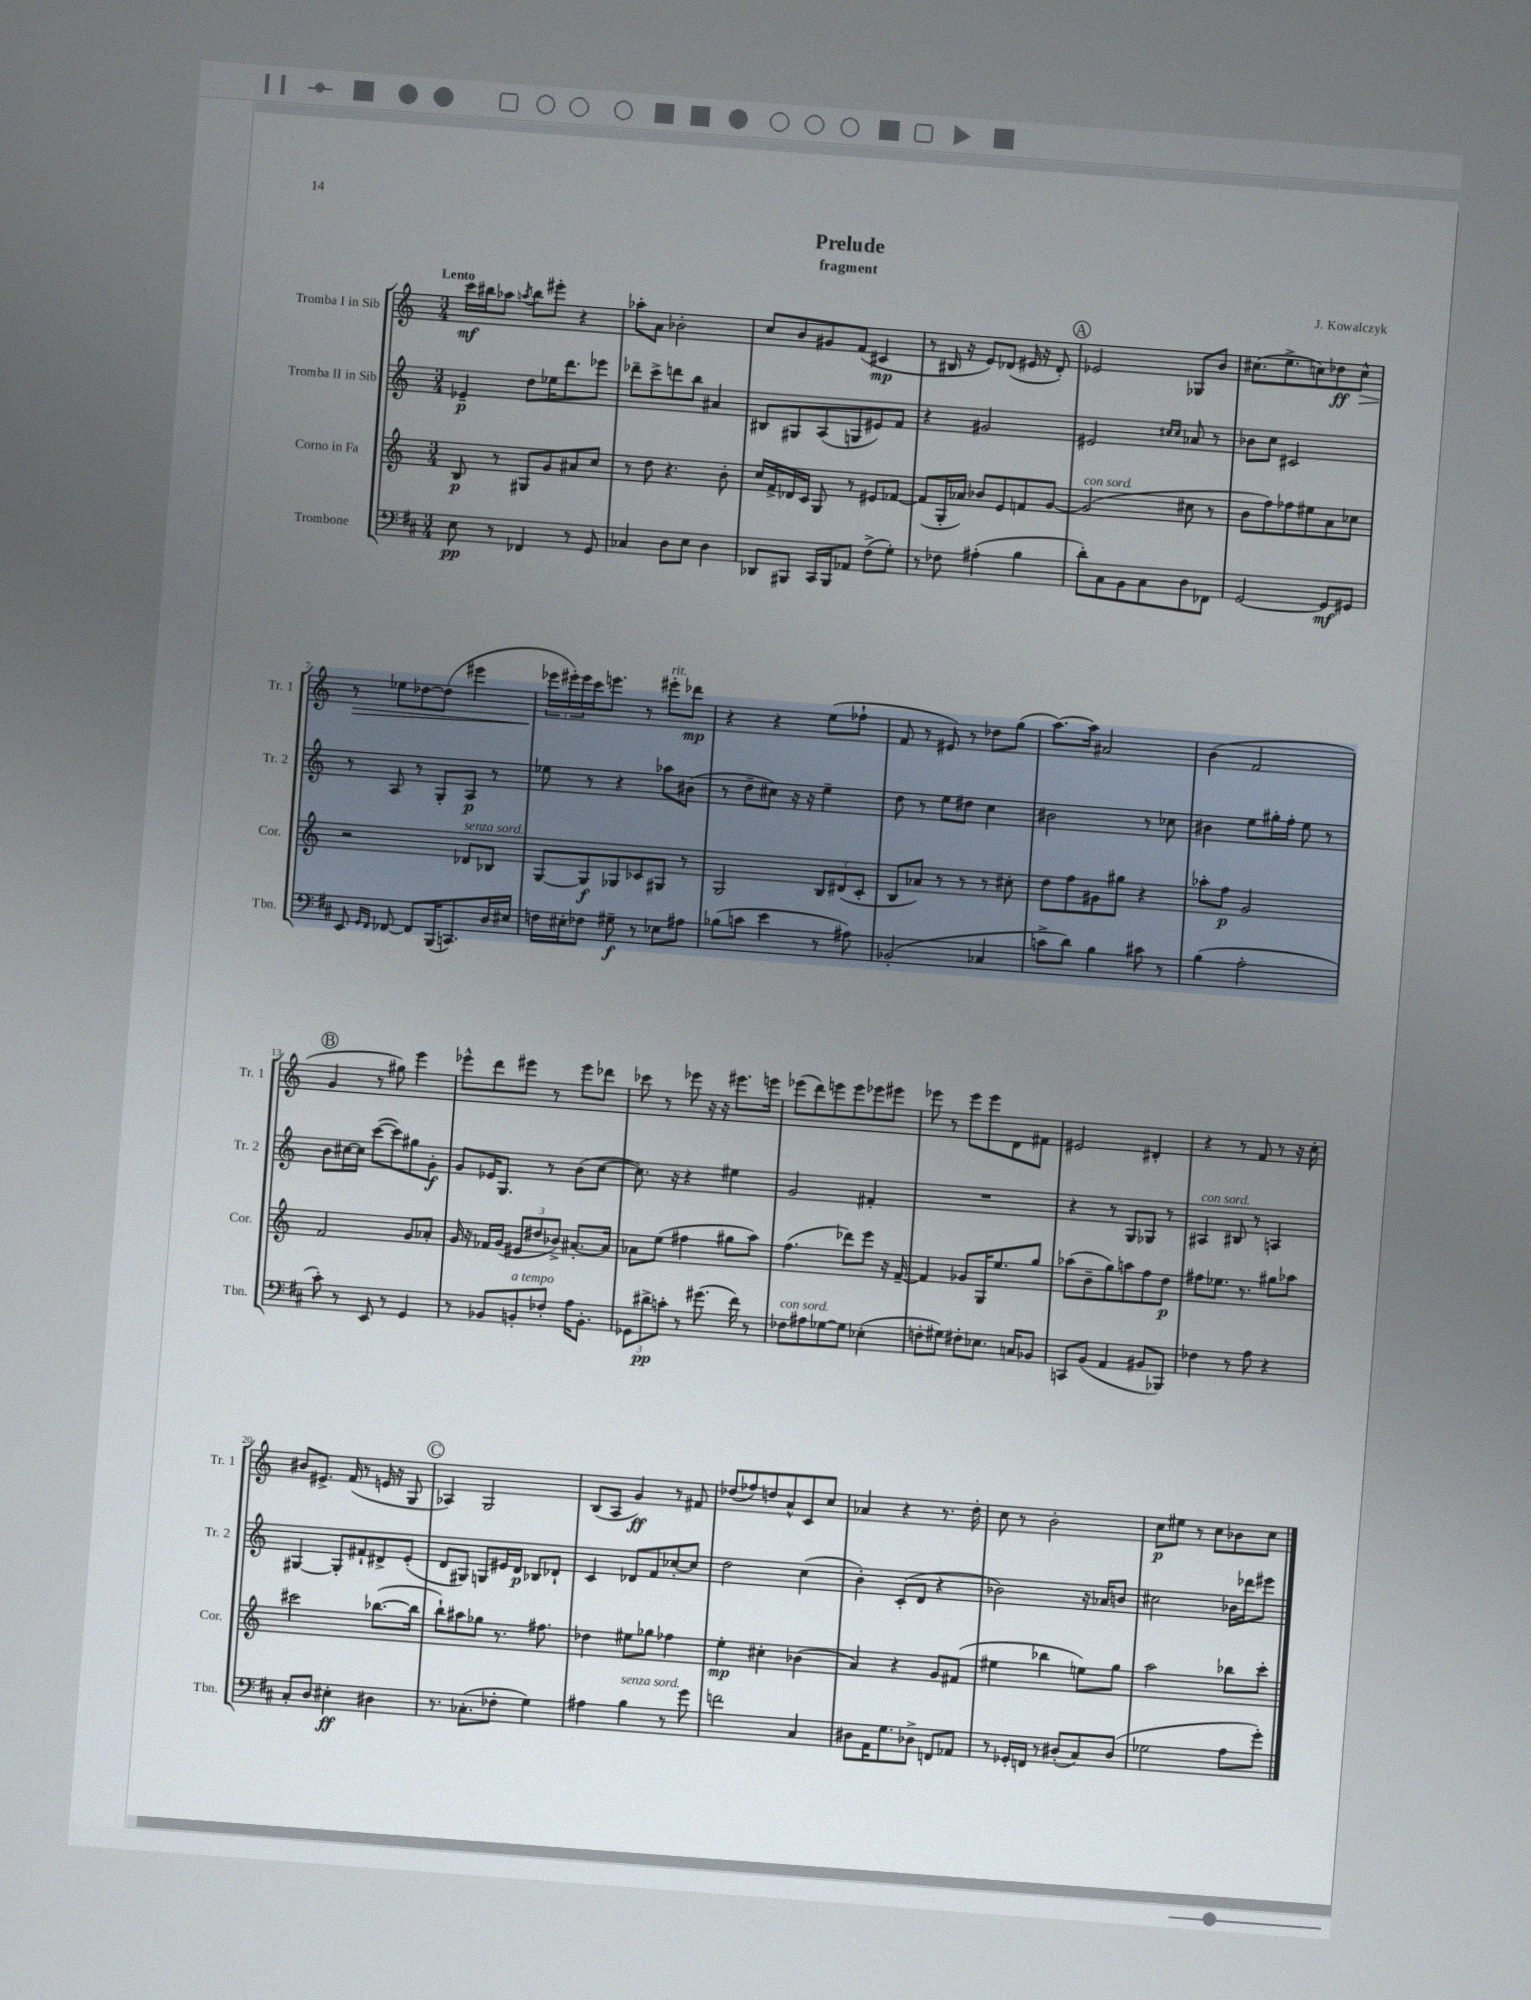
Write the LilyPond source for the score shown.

\header { title = "Prelude" composer = "J. Kowalczyk" subtitle = "fragment" }
<<
\new StaffGroup <<
\new Staff = "s0" \with { instrumentName = "Tromba I in Sib" shortInstrumentName = "Tr. 1" } {
    \clef treble \key c \major \numericTimeSignature \time 3/4 \tempo "Lento"
    c'''16\mf bis''16 aes''8 \acciaccatura { a''8 } bis''8 eis'''8-. r4 |
    aes''8-. a'8 bes'2-. |
    c''8 b'8 gis'8 f'8( cis'4\mp |
    r8 bis16 r16 e'8) des'8( eis'16 r16 des'8-.) |
    \mark \markup { \circle "A" } ees'2 ges8 b'8 |
    cis''8.( e''8.-> c''8) des''8\ff c''8-^\> |
    r8 ees''8 des''8~ des''8( eis'''4 |
    \tuplet 3/2 { ees'''16\! eis'''16-.) eis'''16 } c'''16 e'''8. r8 eis'''8-.^\markup { \italic "rit." } des'''8\mp |
    r4 r4 e''8( fes''8-! |
    f'8 r8 eis'8) r8 des''8 g''8( |
    a''8.~) a''16 ais'2 |
    b'4( f'2 |
    \mark \markup { \circle "B" } g'4 r8 gis''8) e'''4 |
    ees'''8-^ d'''8 eis'''8 r8 eis'''8 des'''8 |
    ces'''8 r8 ees'''8 r16 r16 eis'''8. e'''16 |
    ees'''8( d'''8) e'''8 e'''8 ees'''8 eis'''8 |
    ees'''8 r8 ees'''8 ees'''8 d'8 fis'8 |
    eis'2 dis'4-. |
    r4 r8 f'8 r8 r16 c''16-. |
    bis'8 eis'8.-> f'16( r8 e'16 r16 g8 |
    \mark \markup { \circle "C" } aes4) g2 |
    b8( a8 g'4\ff) r8 fis'8 |
    des''8( fes''8) d''8 a'8-^ c'8 c''8 |
    aes'4 r4 r8. d''16-. |
    c''8 r8 b'2-. |
    c''8\p eis''8 r8 c''8 bes'8 c''8 \bar "|." |
}
\new Staff = "s1" \with { instrumentName = "Tromba II in Sib" shortInstrumentName = "Tr. 2" } {
    \clef treble \key c \major \numericTimeSignature \time 3/4
    ees'4--\p d''8 ees''16 d'''8. ees'''8 |
    des'''8-- c'''8-> d'''8 b''8 ais'4 |
    bis8 gis8 a8( g8 eis'8) f'8 |
    r4 gis'2 |
    \mark \markup { \circle "A" } eis'2 \grace { cis''16 cis''16 } aes'8 r8 |
    bes'8 c''8 cis'2 |
    r8 a8 r8 g8-. a8\p r8 |
    ees''8 r8 r4 aes''8 bis'8( |
    r8 d''8-- cis''8) r16 r16 e''4-- |
    d''8 r8 e''8 dis''8 c''4 |
    bis'2 r8 ces''8 |
    bis'4 e''8 gis''16-. f''16-. e''8 r8 |
    \mark \markup { \circle "B" } b'8 cis''16~ cis''16 c'''8~( c'''8) gis''8 g'8-.\f |
    g'8 ees'16 g8. r8 b'8( c''8~ |
    c''8.) r16 r4 eis''4 |
    g'2 fis'4-. |
    R2. |
    r4 r8 g8 ges8 r8 |
    ais4^\markup { \italic "con sord." } bis8 r8 a4 |
    gis4~ gis8-. fis'8-! dis'8-> e'8-.( |
    \mark \markup { \circle "C" } d'8 gis8) g8 eis'16 d'16\p bes8 des'8-! |
    c'4 des'8 f'8 ces''8~-. ces''8 |
    d''2 c''4( |
    b'4-.) c'8-.( d'8 r4 |
    bes'2) r16 aes'16 b'8 |
    cis''2 bes'16 des'''16 eis'''8 \bar "|." |
}
\new Staff = "s2" \with { instrumentName = "Corno in Fa" shortInstrumentName = "Cor." } {
    \clef treble \key c \major \numericTimeSignature \time 3/4
    b8\p r8 gis8 g'8 ais'8 c''8 |
    r8 d''8 r4. b'8-. |
    c''16 f'16-> des'16 c'16 g8 r8 eis'8 fes'8~ |
    fes'8( g16-. aes'16) bes'8 e'8 f'8 g'8~ |
    \mark \markup { \circle "A" } g'2^\markup { \italic "con sord." }( cis''8 r8 |
    b'8 f''8) fes''8 eis''8 a'8 ces''8 |
    r2 des'8^\markup { \italic "senza sord." } bes8 |
    g8~ g8\f ges8 ces'8 gis8 r8 |
    g2 \tuplet 3/2 { b8 dis'8( c'8-. } |
    b8 aes'8) r8 r8 r8 cis''8-. |
    d''8 f''8 gis'8 gis''8 r4 |
    aes''8-. f''8\p g'2 |
    \mark \markup { \circle "B" } f'2 g'8 aes'8-. |
    g'16 r16 fes'16 g'16( \tuplet 3/2 { eis'8 dis''8 bes'8->) } ais'8.~-. ais'16 |
    aes'8 e''8( fis''4 gis''8 a''8) |
    f''4.( des'''8) e'''8 r16 f'16~-- |
    f'4 ges'8 g16 e''8. g''8 |
    aes''8( b'8-- g''8) a''8 f''8 d''8\p |
    fis''8 ees''8. r8. gis''8 aes''8 |
    cis'''2 bes''8.~( bes''16 |
    \mark \markup { \circle "C" } b''8-!) ais''8 ges''8 r8. fis''8. |
    des''4 eis''8 ges''8 fes''4 |
    e''4-.\mp cis''4-. bes'4( |
    a'4) r4 g'8 fis'8( |
    eis''4 bes''4 e''8) g''8 |
    a''2 bes''8 c'''8-. \bar "|." |
}
\new Staff = "s3" \with { instrumentName = "Trombone" shortInstrumentName = "Tbn." } {
    \clef bass \key d \major \numericTimeSignature \time 3/4
    e8\pp r8 fes,4 r8 g,8 |
    ces4 d8 e8 d4 |
    des,8 bis,,8 cis,16 bis,,16 aes,8 fis8->( g8-.) |
    r8 fes8 ais4-.( b4 |
    \mark \markup { \circle "A" } d'8-.) cis8 b,8 cis8 d8 fes,8 |
    g,2~ g,8\mf gis,8 |
    e,8 \grace { g,16 fis,16 } fes,8~ fes,8 b,,16( c,8.) d16 eis16 |
    f16 eis16-. fes8 gis8--\f r8 ees8 ais8 |
    bes8( c'8 e'4 r8 ais8) |
    bes,2-.( ces4 |
    c'8-> d'8) b4 cis'8 r8 |
    b4( a2-. |
    \mark \markup { \circle "B" } cis'8-.) r8 e,8 r8 g,4 |
    r8 bes,8 b,8-.^\markup { \italic "a tempo" } fes8-. a16 b,8.-. |
    \tuplet 3/2 { ges,8 dis'8->\pp c'8-. } r8 gis'8.( fis'16) r8 |
    fes8^\markup { \italic "con sord." } ais8 ges8~ ges8 ees4-.( |
    f8-. gis8) fis8-. ees8. c16 bes,8 |
    c,8 b,8( a,4 bis,8 bes,,8) |
    fes4 r8 a8 r4 |
    cis8-. d8 eis4-.\ff dis4 |
    \mark \markup { \circle "C" } r8. ces8.-.( fes8-. g4) |
    ais4 b4^\markup { \italic "senza sord." } r8 g'8 |
    f'2 cis4 |
    dis8 a,16 g8. des8-> f,8 aes,8 |
    r8 ges,16-. f,16 r8 dis8-.( cis8) dis8( |
    ges2 a8 g'8-.) \bar "|." |
}
>>
>>
